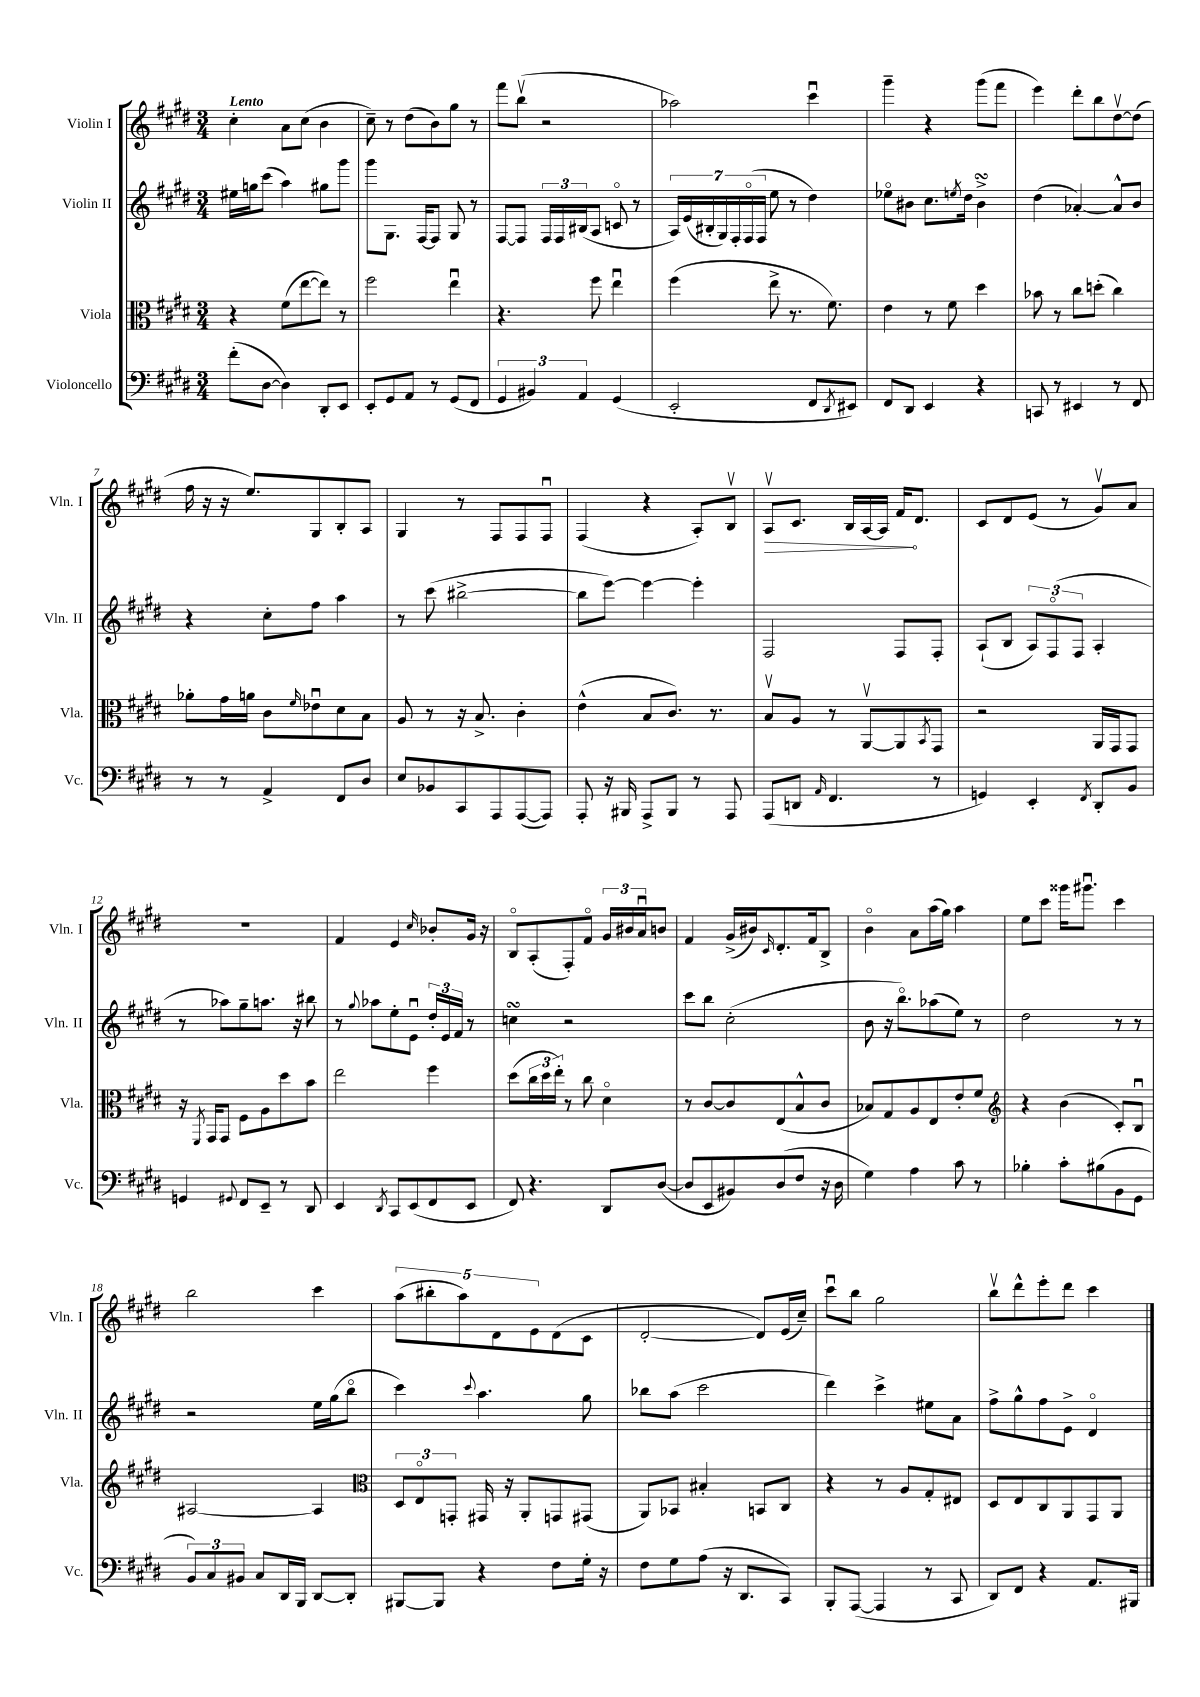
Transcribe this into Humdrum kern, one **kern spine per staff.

**kern	**kern	**kern	**kern
*staff4	*staff3	*staff2	*staff1
*clefF4	*clefC3	*clefG2	*clefG2
*k[f#c#g#d#]	*k[f#c#g#d#]	*k[f#c#g#d#]	*k[f#c#g#d#]
*M3/4	*M3/4	*M3/4	*M3/4
(8f#'\L	4r	16ee#\LL	4cc#'\
.	.	16gg\J	.
[8D#\J	.	(8ccc#\J	.
4D#\])	(8f#\L	4aa\)	8a\L
.	[8ee\	.	(8cc#\J
8DD#'/L	8ee\]J)	8gg#\L	4b\
8EE/J	8r	8ggg#\J	.
=	=	=	=
8EE'/L	2ff#\	8ggg#\L	8cc#~\)
8GG#/	.	8.G#\J	8r
8AA/J	.	.	(8dd#\L
.	.	[16F#/LK	.
8r	.	8F#/]J	8b\)
(8GG#/L	4eeu\	8G#/	8gg#\J
8FF#/J	.	8r	8r
=	=	=	=
6GG#/	4.r	[8F#/L	8fff#\L
.	.	8F#/]J	(8bbv\J
6BB#/)	.	.	.
.	.	24F#/LL	2r
.	.	24F#/	.
6AA/	.	(24B#/J	.
.	8ff#\	8A/J	.
(4GG#/	4eeu\	8co/	.
.	.	8r	.
=	=	=	=
2EE'/	(4ff#\	28A/LL)	2aa-\)
.	.	(28e/	.
.	.	28B#'/	.
.	.	28G#/)	.
.	.	28F#'/	.
.	.	(28F#o/	.
.	.	28F#/JJ	.
.	8ee^\	8ee\	.
.	8.r	8r	.
8FF#/L	.	4dd#\)	4ccc#u\
.	8.f#\)	.	.
8qDD#/	.	.	.
8EE#/J)	.	.	.
=	=	=	=
8FF#/L	4e\	8ee-o\L	4ggg#~\
8DD#/J	.	8b#\J	.
4EE/	8r	8.cc#\L	4r
.	8f#\	.	.
.	.	8qee/	.
.	.	16dd#\Jk	.
4r	4dd#\	4b#^\	(8ggg#\L
.	.	.	8fff#\J
=	=	=	=
8CC/	8b-\	(4dd#\	4eee\)
8r	8r	.	.
4EE#/	8cc#\L	[4a-'/)	8ddd#'\L
.	(8dd'\J	.	8bb\
8r	4cc#\)	8a-^^/]L	[8dd#v\
8FF#/	.	8b/J	(8dd#\]J
=	=	=	=
8r	8a-'\L	4r	16ff#\
.	.	.	16r
8r	16g#\L	.	16r
.	16a\JJ	.	8.ee/L)
4AA^/	8c#\L	8cc#'\L	.
.	16qqf#/	.	.
.	8e-u\	8ff#\J	8G#/
8FF#/L	8d#\	4aa\	8B'/
8D#/J	8B\J	.	8A/J
=	=	=	=
8E/L	8A/	8r	4G#/
8BB-/	8r	(8ccc#\	.
8CC#/	16r	[2bb#^\	8r
.	8.B^/	.	.
8AAA/	.	.	8F#/L
([8AAA/	4c#'\	.	8F#/
8AAA/]J)	.	.	8F#u/J
=	=	=	=
8AAA'/	(4e^^\	8bb#\]L	(4F#/
16r	.	[8eee\J)	.
16BBB#/	.	.	.
8AAA^/L	8B/L	4eee\_	4r
8BBB#/J	8.c#/J)	.	.
8r	.	4eee'\]	8A'/L)
.	8.r	.	.
8AAA/	.	.	8Bv/J
=	=	=	=
(8AAA/L	8Bv/L	2F#/	8Av/L
8DD/J	8A/J	.	8.c#/J
16qqAA/	.	.	.
4.FF#/	8r	.	.
.	.	.	16B/LL
.	[8AAv/L	.	[16A/
.	.	.	16A/]JJ
.	8AA/]	8F#/L	16f#/LK
.	.	.	8.d#/J
.	8qBB/	.	.
8r	8GG#/J	8F#'/J	.
=	=	=	=
4GG/)	2r	(8A`/L	8c#/L
.	.	8B/J	8d#/
4EE'/	.	12A/L)	(8e/J
.	.	(12F#o/	.
.	.	.	8r
.	.	12F#/J	.
8qFF#/	.	.	.
8DD#'/L	16AA/LL	4A'/	8g#v/L)
.	16GG#/J	.	.
8BB/J	8GG#/J	.	8a/J
=	=	=	=
4GG/	16r	8r	2.r
.	8qFF#/	.	.
.	16GG#/LK	.	.
.	8GG#/J	8aa-\L)	.
8qqGG#/	.	.	.
8FF#/L	8F#\L	8gg#~\	.
8EE~/J	8A\	8.aa\J	.
8r	8dd#\	.	.
.	.	16r	.
8DD#/	8b\J	8bb#\	.
=	=	=	=
4EE/	2ee\	8r	4f#/
.	.	8qqgg#/	.
.	.	8aa-\L	.
8qDD#/	.	.	.
8CC#/L	.	8ee'\	4e/
(8EE/	.	8eu\J	.
.	.	.	16qqcc#/
8FF#/	4ff#\	24dd#'/LL	8b-'/L
.	.	24e/	.
.	.	24f#/JJ	.
8EE/J	.	8r	16g#/Jk
.	.	.	16r
=	=	=	=
8FF#/)	(8dd#\L	4cc\	8Bo/L
4.r	24cc#\L	.	(8A'/
.	24dd#\	.	.
.	24ee'\JJ)	.	.
.	8r	2r	8F#'/)
.	8cc#\	.	8f#o/J
8DD#/L	4d#o\	.	24g#/LL
.	.	.	24b#/
.	.	.	24au/J
([8D#/J	.	.	8b/J
=	=	=	=
8D#/]L	8r	8ccc#\L	4f#/
8EE/	[8c#/L	8bb\J	.
8BB#/)	8c#/]	(2cc#'\	(16g#^/LL
.	.	.	16b#/J)
.	.	.	16qqc#/
(8D#/	(8E/	.	8.d#'/
8F#/J	8B^^/	.	.
.	.	.	16f#/k
16r	8c#/J	.	8B^/J
16D#\	.	.	.
=	=	=	=
4G#\)	8B-/L)	8b\	4bo\
.	8G#/	16r	.
.	.	8.bbo\L)	.
4A\	8A/	.	8a\L
.	8E/	(8aa-\	(16aa\L
.	.	.	16gg#\JJ)
8c#\	8e'/	8ee\J)	4aa\
8r	8f#/J	8r	.
=	=	=	=
*	*clefG2	*	*
4B-'\	4r	2dd#\	8ee\L
.	.	.	8ccc#\J
8c#'\L	(4b\	.	16ggg##\LK
.	.	.	8.ggg#u\J
(8B#\	.	.	.
8BB\	8c#'/L)	8r	4ccc#\
8GG#\J	8Bu/J	8r	.
=	=	=	=
12BB/L)	[2A#/	2r	2bb\
12C#/	.	.	.
12BB#/J	.	.	.
8C#/L	.	.	.
16DD#/L	.	.	.
16BBB/JJ	.	.	.
[8DD#/L	4A#/]	16ee\LL	4ccc#\
.	.	(16gg#\J	.
8DD#'/]J	.	8bbo\J	.
=	=	=	=
*	*clefC3	*	*
[8BBB#/L	12D#/L	4ccc#\)	(10aa\L
.	12Eo/	.	.
.	.	.	10bb#'\
8BBB#/]J	.	.	.
.	12GG'/J	.	.
.	.	.	10aa\)
.	.	8qqccc#/	.
4r	16GG#/	4.aa\	.
.	.	.	10d#\
.	16r	.	.
.	8AA'/L	.	.
.	.	.	10e\
8F#\L	8GG/	.	(8d#\
16G#'\Jk	(8GG#/J	8gg#\	8c#\J
16r	.	.	.
=	=	=	=
8F#\L	8AA/L)	8bb-\L	[2d#'/
8G#\	8BB-/J	(8aa\J	.
(8A\J	4B#'/	2ccc#\	.
16r	.	.	.
8.DD#/L	.	.	.
.	8BB/L	.	8d#/]L)
8CC#/J)	8C#/J	.	(16e/L
.	.	.	16cc#~/JJ)
=	=	=	=
8BBB'/L	4r	4ddd#\)	8ccc#u\L
([8AAA/J	.	.	8bb\J
4AAA/]	8r	4ccc#^\	2gg#\
.	8A/L	.	.
8r	8G#'/	8ee#\L	.
8CC#/	8E#/J	8a\J	.
=	=	=	=
8DD#/L)	8D#/L	8ff#^\L	8bbv\L
8FF#/J	8E/	8gg#^^\	8ddd#^^\
4r	8C#/	8ff#\	8eee'\
.	8AA/	8e^\J	8ddd#\J
8.AA/L	8GG#/	4d#o/	4ccc#\
.	8AA/J	.	.
16BBB#/Jk	.	.	.
==	==	==	==
*-	*-	*-	*-
